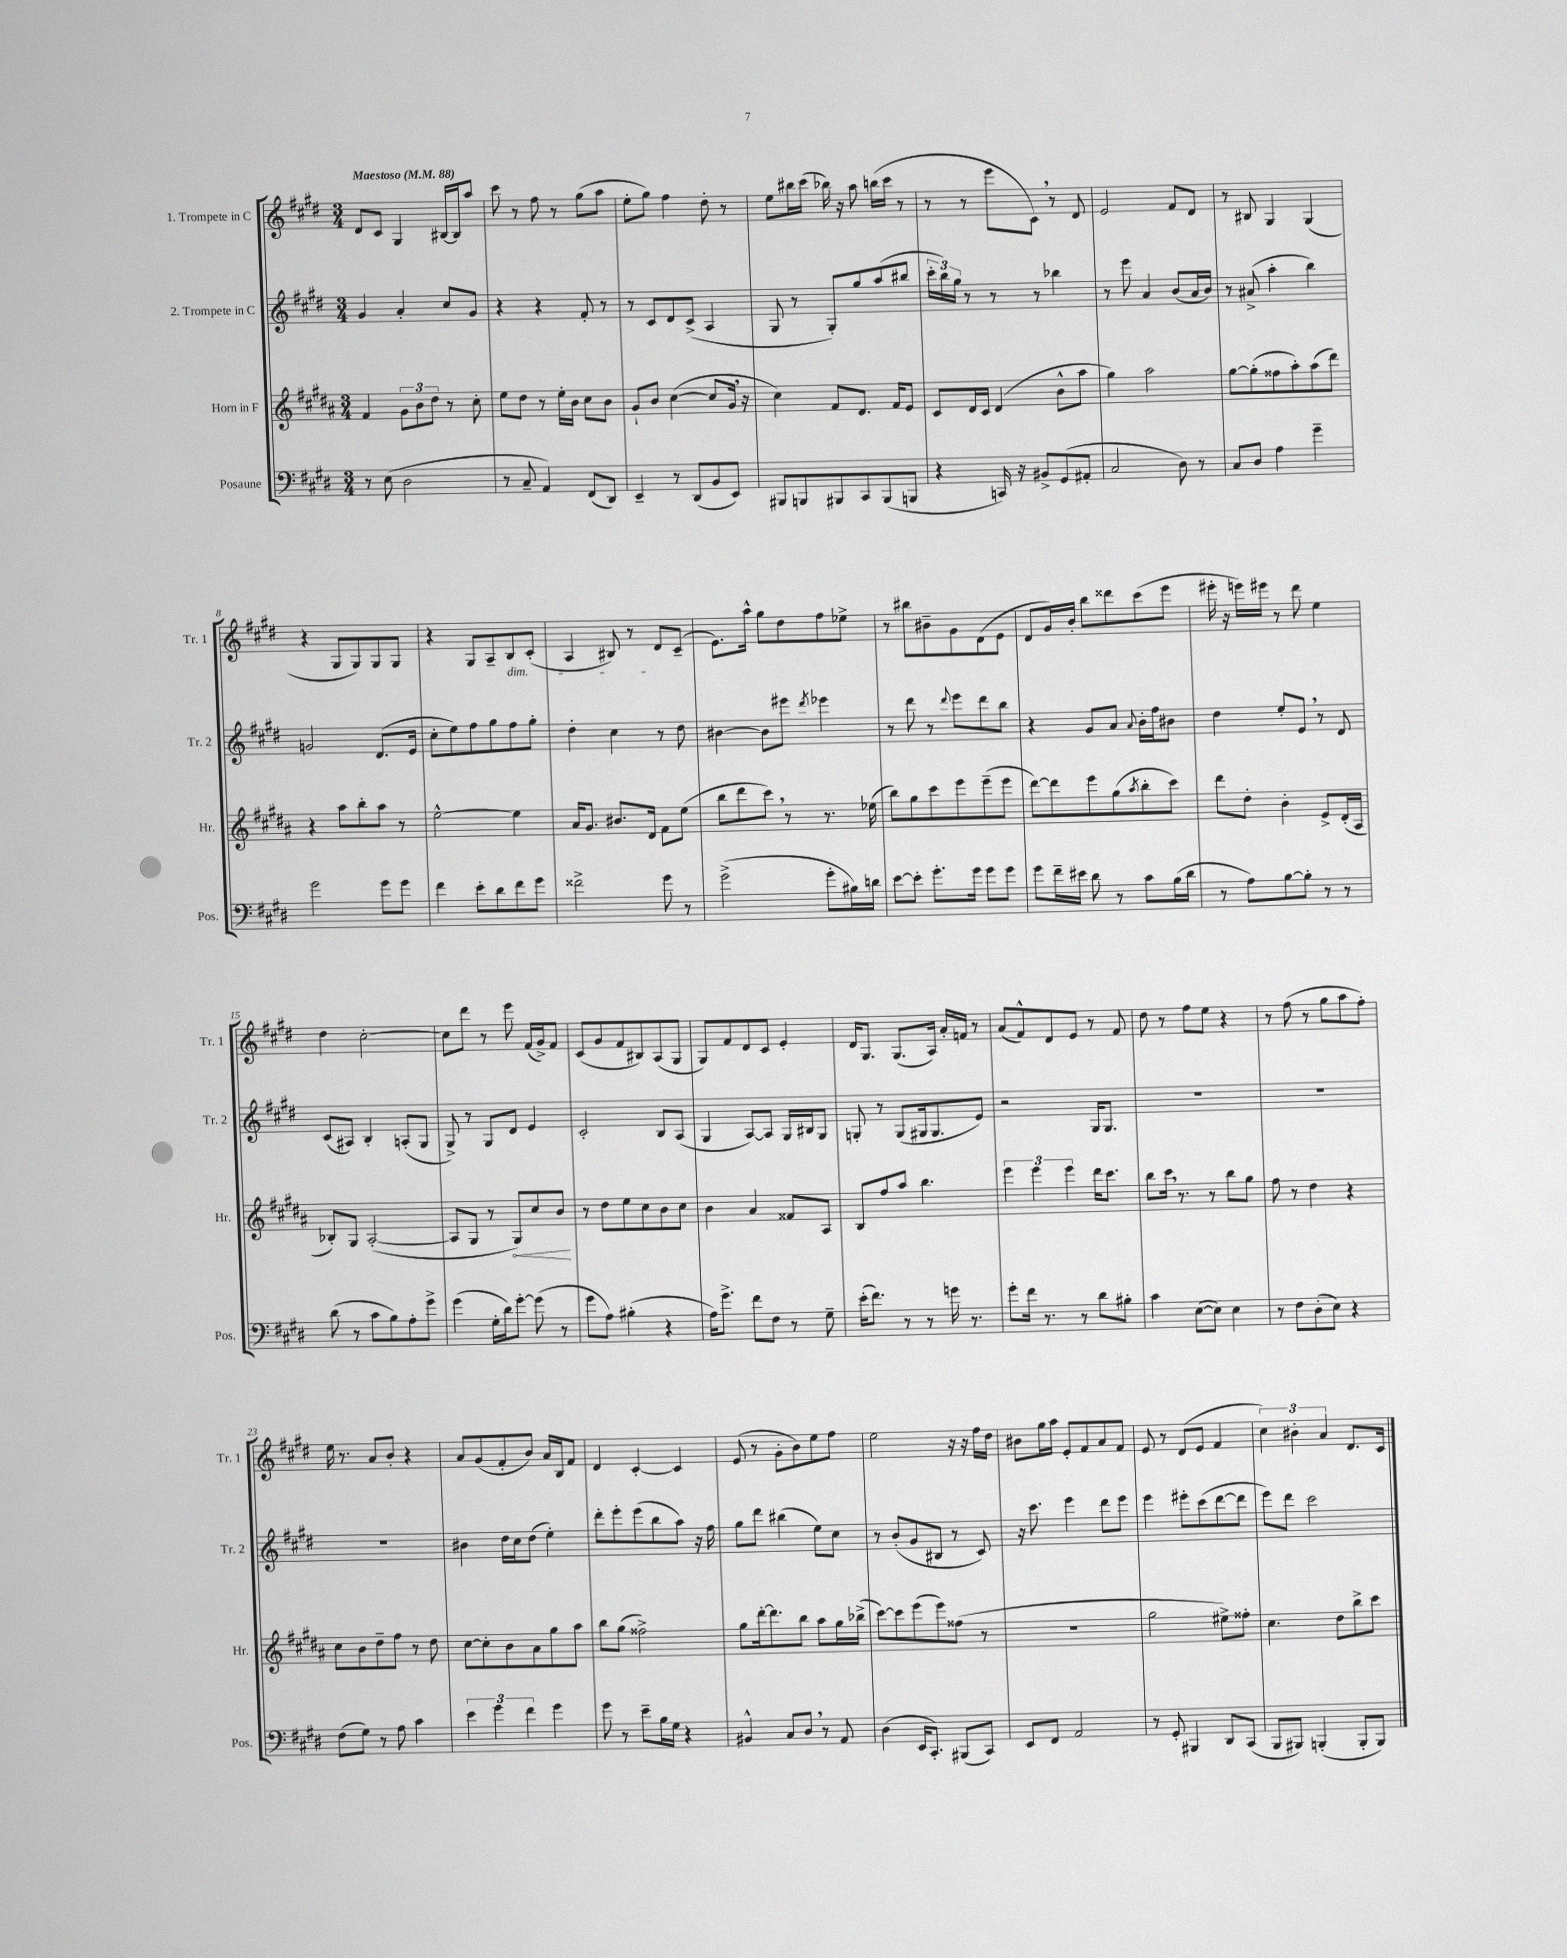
<<
\new StaffGroup <<
\new Staff = "s0" \with { instrumentName = "1. Trompete in C" shortInstrumentName = "Tr. 1" } {
    \clef treble \key e \major \numericTimeSignature \time 3/4 \tempo "Maestoso" 4 = 88
    dis'8 cis'8 gis4 bis16~ bis16 a''8 |
    cis'''8 r8 fis''8 r8 gis''8( a''8 |
    e''8-. gis''8) fis''4 dis''8-. r8 |
    e''8 bis''16 cis'''16( bes''16) r16 a''8 b''16( cis'''16 r8 |
    r8 r8 e'''8 cis'8) \breathe r8 dis'8 |
    e'2 fis'8 dis'8 |
    r8 bis8 gis4 gis4( |
    r4 gis8 gis8) gis8 gis8 |
    r4 gis8 a8-- b8\dim cis'8-.( |
    a4 bis8) r8 dis'8\! cis'8--( |
    e'8.) a''16-^ gis''8 dis''8 fis''8 ees''8-> |
    r8 bis''8 bis'8-- gis'8 dis'8( e'8 |
    dis'8 gis'16) b'16-. b''8 disis'''8 cis'''8( e'''8 |
    eis'''16-. r16 e'''16) eis'''16 r8 dis'''8 e''4 |
    dis''4 cis''2~-. |
    cis''8 dis'''8 r8 e'''8 fis'16( gis'16->) fis'8 |
    cis'8( gis'8 fis'8 bis8) a8( gis8 |
    gis8) fis'8 dis'8 cis'8 e'4-. |
    dis'16 gis8. gis8.( a16) a'16-. f'16 r8 |
    a'8( fis'8-^) dis'8 e'8 r8 fis'8 |
    dis''8 r8 fis''8 e''8 r4 |
    r8 fis''8( r8 gis''8 a''8 fis''8-.) |
    e''16 r8. a'8 b'8-. r4 |
    a'8 gis'8( fis'8-. b'8) a'16 b16 fis'8 |
    dis'4 cis'4~-. cis'4 |
    e'8( r8 gis'8-. b'8) e''8 fis''8 |
    e''2 r16 r16 fis''16 dis''16 |
    bis'8 gis''16 a''16 e'8-. fis'8 a'8 fis'8 |
    e'8 r8 dis'8( e'8 fis'4 |
    \tuplet 3/2 { cis''4) bis'4-. a'4 } dis'8. cis'16 \bar "|." |
}
\new Staff = "s1" \with { instrumentName = "2. Trompete in C" shortInstrumentName = "Tr. 2" } {
    \clef treble \key e \major \numericTimeSignature \time 3/4
    gis'4 a'4-. cis''8 gis'8 |
    r4 r4 fis'8-. r8 |
    r8 cis'8 dis'8 cis'8->( a4 |
    gis8 r8 gis8-.) gis''8 a''8( bis''8 |
    \tuplet 3/2 { cis'''16-. b''16) gis''16 } r8 r8 r8 bes''4 |
    r8 e'''8 a'4 b'8( a'16 b'16) |
    r8 ais'8->( a''4-. b''4) |
    g'2 dis'8.( e'16 |
    cis''8-. e''8) fis''8 gis''8 fis''8 gis''8-. |
    dis''4-. cis''4 r8 dis''8 |
    bis'4~ bis'8 eis'''8 \acciaccatura { dis'''8 } ees'''4 |
    r8 dis'''8 r8 \appoggiatura { dis'''8 } e'''8 dis'''8 b''8 |
    r4 gis'8 a'8 \appoggiatura { a'8 } b'16-. fis''16 bis'8 |
    dis''4 e''8-. e'8 \breathe r8 dis'8 |
    cis'8( ais8) b4-. a8-.( gis8 |
    gis8->) r8 gis8 dis'8 e'4 |
    cis'2-. b8 a8( |
    gis4 a8~) a8 gis16 bis16 gis8 |
    g8-. r8 g8( gis16 gis8. e'8) |
    r2 gis16 gis8. |
    R2. |
    R2. |
    R2. |
    bis'4 dis''16 cis''16 dis''8( e''4-.) |
    dis'''8-. e'''8-. e'''8( b''8 a''8) r16 fis''16 |
    gis''8 dis'''8 bis''4( e''8) cis''8 |
    r8 b'8-.( gis'8 bis8 r8 cis'8) |
    r16 cis'''8. e'''4 dis'''8 e'''8 |
    e'''4 eis'''8-. cis'''8( dis'''8~ dis'''8 |
    e'''8) dis'''8 cis'''2 \bar "|." |
}
\new Staff = "s2" \with { instrumentName = "Horn in F" shortInstrumentName = "Hr." } {
    \clef treble \key b \major \numericTimeSignature \time 3/4
    fis'4 \tuplet 3/2 { gis'8 b'8 dis''8 } r8 cis''8-. |
    e''8 dis''8 r8 e''16-. b'16 cis''8 b'8 |
    gis'8-! b'8 cis''4~( cis''8 gis'16 \breathe r16 |
    cis''4) fis'8 dis'8. fis'16 e'8 |
    cis'8 dis'16 cis'16 dis'4( b'8-^ ais''8 |
    gis''4) ais''2 |
    gis''8~ gis''8-.( fisis''8 ais''8-.) ais''8( dis'''8) |
    r4 ais''8 b''8-. ais''8 r8 |
    e''2~-^ e''4 |
    ais'16 gis'8. bis'8. dis'16 fis'8 e''8( |
    b''8 dis'''8 cis'''8) \breathe r8 r8. ees''16( |
    b''8) gis''8 cis'''8 e'''8 e'''8--( e'''8 |
    dis'''8~) dis'''8 e'''8 gis''8( \acciaccatura { ais''8 } b''8-. cis'''8) |
    dis'''8 dis''8-. b'4-. e'8-> dis'16-.( ais16 |
    bes8-.) gis8 ais2~-.( |
    ais8 gis8 r8 \once \override Hairpin.circled-tip = ##t gis8\<) cis''8 b'8\! |
    r8 dis''8 e''8 cis''8 b'8 cis''8 |
    b'4 ais'4 fisis'8 ais8 |
    b8 fis''8 ais''8 b''4. |
    \tuplet 3/2 { e'''4 e'''4 e'''4 } dis'''16 cis'''8. |
    b''8 cis'''16 \breathe r8. r8 b''8 gis''8 |
    fis''8 r8 dis''4 r4 |
    cis''8 b'8 dis''8-- fis''8 r8 dis''8 |
    cis''8~ cis''8-. b'8 ais'8 gis''8 ais''8 |
    b''8 gis''8( fisis''2->) |
    gis''8 dis'''16~-. dis'''8. b''8 ais''8 gis''16 bes''16->( |
    cis'''8~) cis'''8 e'''8( e'''8) fisis''8( r8 |
    R2. |
    gis''2 eis''8->) fisis''8-. |
    cis''4. dis''8 b''8-> cis'''8 \bar "|." |
}
\new Staff = "s3" \with { instrumentName = "Posaune" shortInstrumentName = "Pos." } {
    \clef bass \key e \major \numericTimeSignature \time 3/4
    r8 e8( dis2 |
    r8 cis8-- a,4) fis,8( dis,8) |
    e,4-- r8 dis,8( b,8 e,8) |
    bis,,8 b,,8 bis,,8 cis,8 bis,,8( b,,8 |
    r4 c,16) r16 bis,8-> gis,8( ais,8-. |
    cis2 dis8) r8 |
    cis8 dis8 a4 gis'4-- |
    gis'2 gis'8 gis'8 |
    fis'4 e'8-. dis'8 fis'8 gis'8 |
    fisis'2-> gis'8 r8 |
    gis'2->( gis'8-. bis16) d'16 |
    e'8~ e'8-. gis'8.-. gis'16 gis'8 gis'8 |
    gis'8 fis'16-- eis'16 dis'8 r8 cis'8 b16( dis'16 |
    r8 a8) b8~ b8-. r8 r8 |
    dis'8( r8 cis'8 b8) a8-. gis'8-> |
    gis'4( gis16-. dis'16) gis'8~-. gis'8( r8 |
    gis'8 a8) bis4-.( r4 |
    a16) gis'8.-> fis'8 fis8 r8 gis8-- |
    e'16-.( fis'8.) r8 r8 g'16 r8. |
    gis'8-. fis'16 r8. r8 dis'8 bis8-. |
    cis'4 e8~( e8) e4 |
    r8 fis8 dis8-.( e8) r4 |
    fis8( gis8) r8 a8 cis'4 |
    \tuplet 3/2 { e'4 gis'4 fis'4 } gis'4 |
    gis'8 r8 e'8-- b16 gis16 r4 |
    bis,4-^ cis8 dis8 \breathe r8 a,8 |
    dis4( e,16 cis,8.-.) bis,,8( cis,8) |
    e,8 fis,8 a,2 |
    r8 gis,8-. bis,,4 dis,8 cis,8( |
    b,,8 bis,,8) b,,4-.( b,,8-. b,,8) \bar "|." |
}
>>
>>
